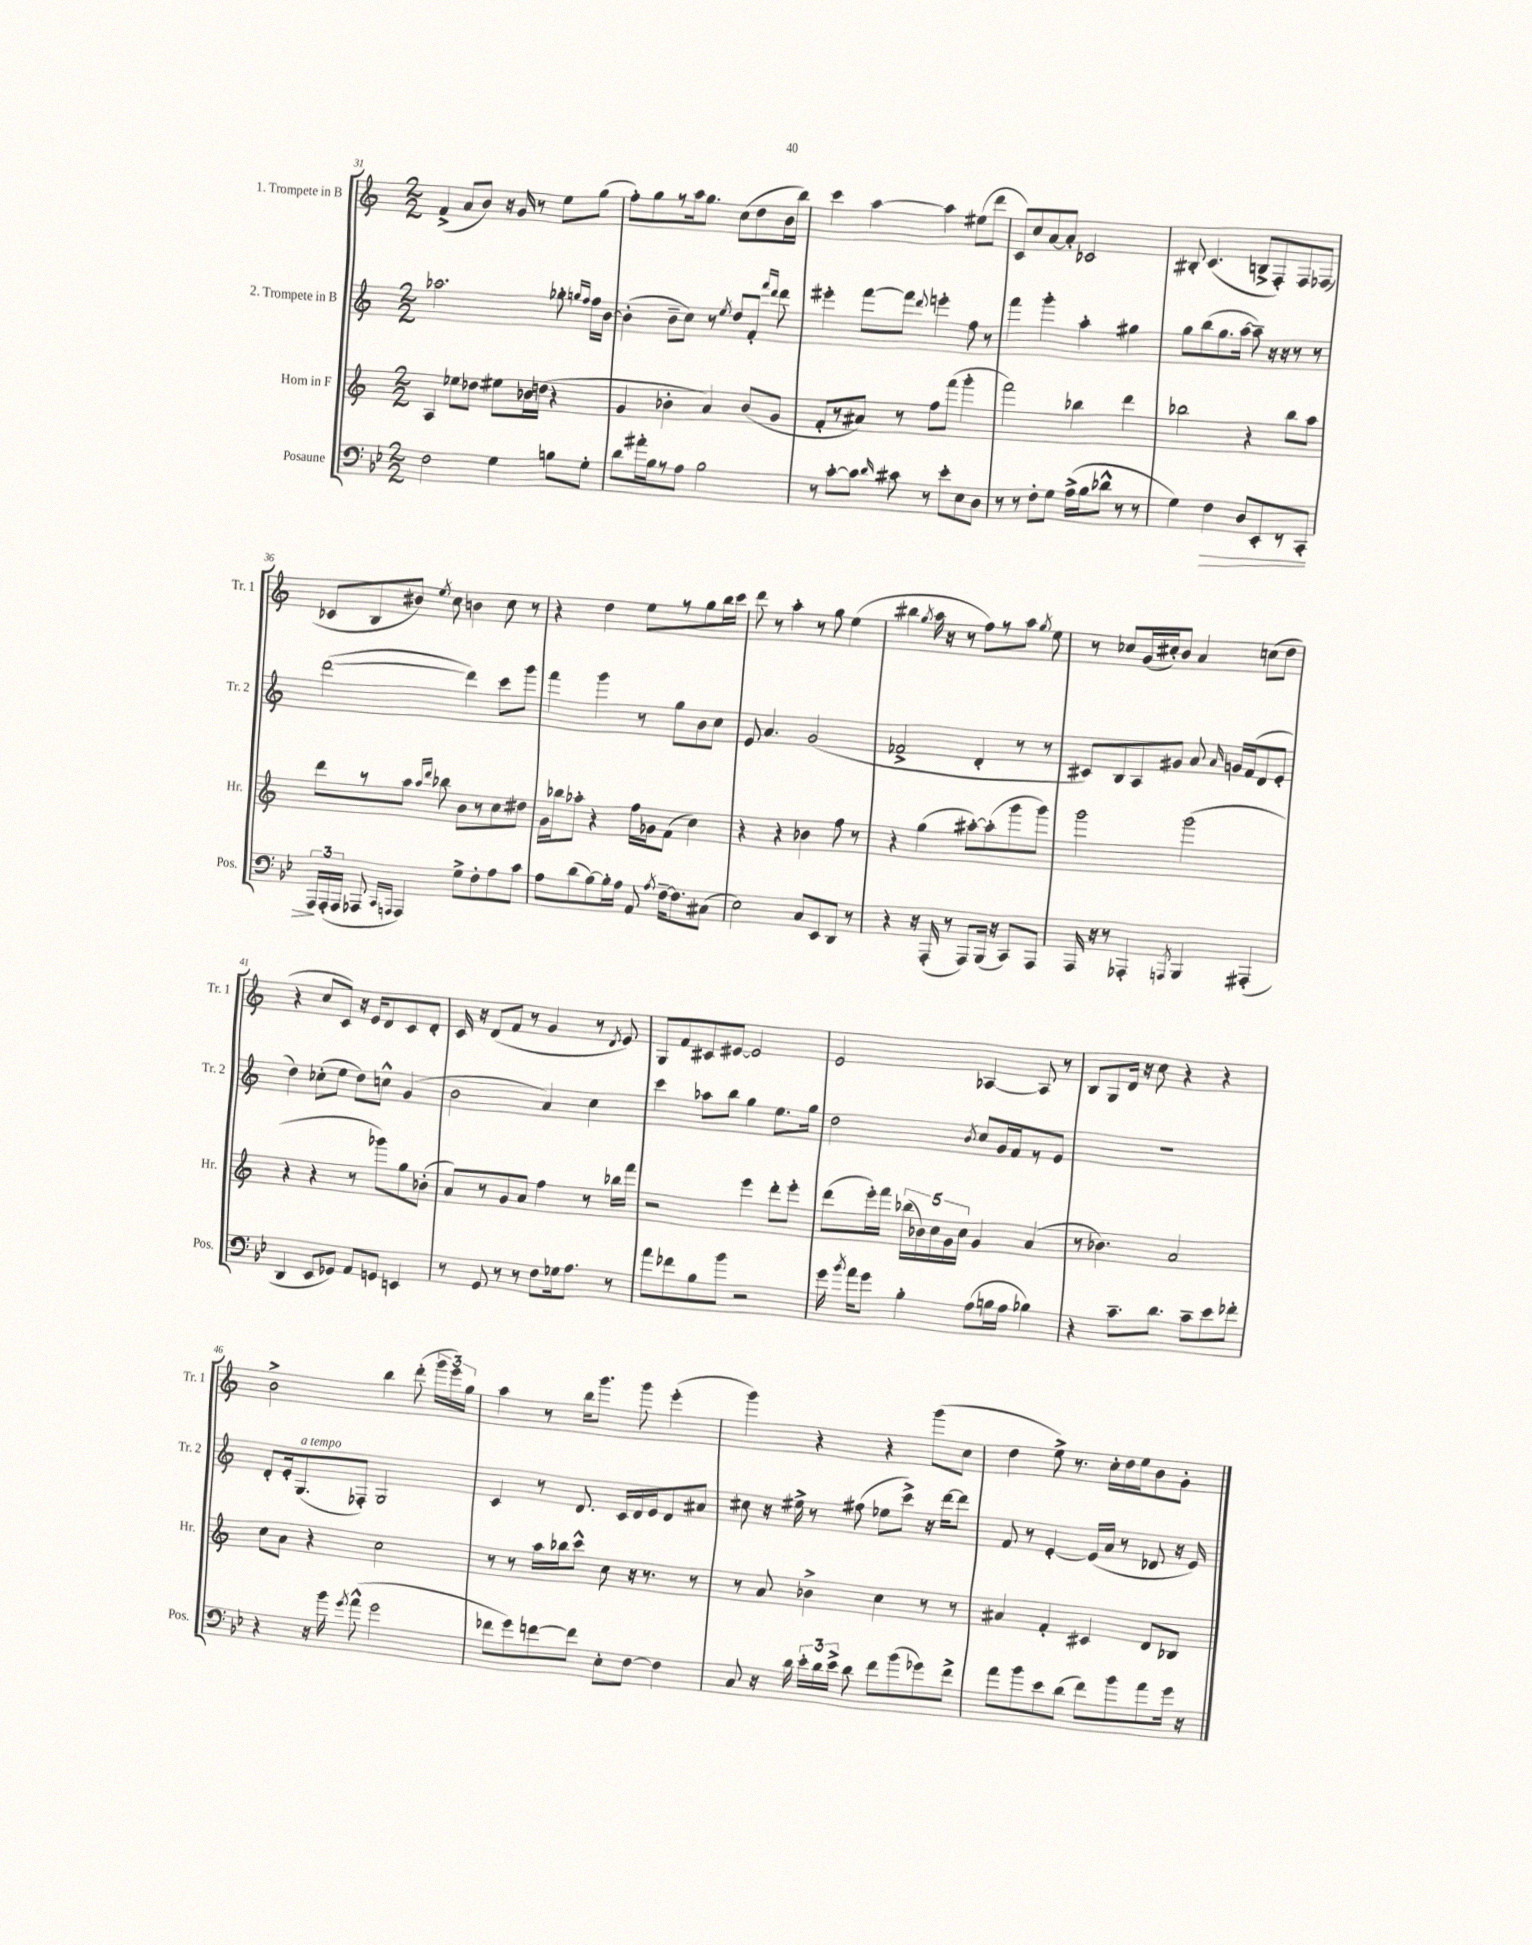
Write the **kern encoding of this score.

**kern	**kern	**kern	**kern
*staff4	*staff3	*staff2	*staff1
*clefF4	*clefG2	*clefG2	*clefG2
*k[b-e-]	*k[]	*k[]	*k[]
*M2/2	*M2/2	*M2/2	*M2/2
2F	4A	2.aa-	(4f^
.	8ee-	.	8a
.	8dd-	.	8b)
4G	8ee#	.	16r
.	.	.	16g
.	16b-	.	8r
.	(16dd	.	.
8B	4r	8gg-'	8ee
.	.	16qqgg	.
.	.	16qqff	.
8G'	.	16ff	(8gg
.	.	[16b	.
=	=	=	=
8d	4g	(4b']	8ff')
16a#'	.	.	8gg
16B-	.	.	.
8r	4b-'	8b~	8r
8A	.	8cc)	16aa
.	.	.	8.gg
2B-	4a)	8r	.
.	.	8qee	.
.	.	8dd	(8cc
.	(8b-	8f'	8dd
.	.	16qqfff	.
.	.	16qqddd	.
.	8g	8ddd	16b
.	.	.	16bb)
=	=	=	=
8r	8f'	4eee#'	4ccc
[8c'	8r	.	.
8c]	8a#)	[8fff	[4aa
16qqd	.	.	.
8c#	8r	8fff]	.
.	.	8qqddd	.
8r	8ff	4eee'	4aa]
8e-'	(8fff	.	.
8E-	4ggg'	8ff	(8ee#
8D	.	8r	8ddd
=	=	=	=
8r	2fff)	4fff	8c)
8r	.	.	8cc
8F'	.	4ggg'	[8a
8G	.	.	8a']
(16A^	4bb-	4aa'	2c-
16B-	.	.	.
8d-^^	.	.	.
8r	4ddd	4gg#	.
8r	.	.	.
=	=	=	=
4G)	2bb-	8gg	8B#'
.	.	(8bb	(4.c
4F	.	8.gg	.
.	.	[16aa	.
8D	4r	8aa~])	8B^
8EE-'	.	16r	8F')
.	.	16r	.
8r	8bb-	8r	8F
8CC'	8aa	8r	(8F-
=	=	=	=
24AAA	8ddd	([2ddd	8c-
(24AAA'	.	.	.
24AAA	.	.	.
8AAA-	8r	.	8B
16qqCC	.	.	.
16qqAAA	.	.	.
4AAA)	8aa	.	8b#)
.	16qqaa	.	.
.	16qqddd	.	8qee
.	8bb-	.	8cc
8G^	8b	4ddd])	4b
8F'	8r	.	.
8A	8cc	8ccc	8cc
8c	8dd#	8ggg	8r
=	=	=	=
8A	16g	4fff	4r
.	16bb-	.	.
(8d	8aa-'	.	.
[8B-)	4r	4ggg	4dd
16B-']	.	.	.
16A	.	.	.
8AA	16ff	8r	8ee
.	16g-	.	.
8qA	.	.	.
[16F~	(8f	8gg	8r
8.F]	.	.	.
.	4cc)	8b	8gg
(8C#	.	8cc	16bb
.	.	.	16ccc
=	=	=	=
2E-)	4r	8e	8ddd
.	.	4.a	8r
.	4r	.	4aa'
8C	4b-	(2g	8r
8EE-	.	.	8gg
8DD	8ff	.	(4ee
8r	8r	.	.
=	=	=	=
4r	4r	2f-^	4bb#
.	.	.	8qgg
16r	(4gg	.	16aa
(16AAA'	.	.	16r
8r	.	.	8r
8AAA)	[8aa#')	4d'	8ff)
(16BBB-	(8aa#']	.	8r
16r	.	.	.
8CC)	8ggg	8r	8aa
.	.	.	8qgg
8AAA	8ggg)	8r	8ee
=	=	=	=
16AAA	2ggg	8c#)	8r
16r	.	.	.
8r	.	8B	8cc-
4AAA-'	.	8A	(16g
.	.	.	16cc#')
.	.	8g#	8b
8qAAA	.	.	.
4BBB-	(2ggg	8a	4a
.	.	16qqa	.
.	.	16g	.
.	.	(16f	.
(4AAA#'	.	8d	(8cc
.	.	8e'	8dd
=	=	=	=
4DD	4r	4dd)	4r
8EE-	4r	(8cc-'	8cc
8GG-)	.	8ee	8c)
8AA	8r	8dd)	16r
.	.	.	16e
8GG	8ggg-)	8cc^^	8d
4EE	8gg	(4g	8c
.	(8b-'	.	8d'
=	=	=	=
8r	8a)	2b	16c
.	.	.	16r
8GG	8r	.	(8d
8r	8g	.	8f
8r	8a	.	8r
8F	4ff	4a)	4g
16G-	.	.	.
8.A	.	.	.
.	8r	4cc	8r
.	.	.	8qd
8r	16bb-	.	8e)
.	16fff	.	.
=	=	=	=
8a	2r	4ccc	8G
8f-	.	.	8f
8B-	.	8aa-	8c#
8b-	.	8bb	[8e#
2r	4eee	4gg	2e#]
.	8ddd'	8.ee	.
.	8eee'	.	.
.	.	16gg	.
=	=	=	=
16g	(8ddd	2dd	2e
8qb-	.	.	.
16a	.	.	.
8g	16eee')	.	.
.	16fff	.	.
4B-'	(20bb-	.	.
.	20b-)	.	.
.	20cc	.	.
.	20g	.	.
.	20cc	.	.
.	.	8qb	.
(8A	4g	8cc	[4A-
16B	.	16g	.
16A	.	16f	.
4B-)	(4a	8r	8A-]
.	.	8e	8r
=	=	=	=
4r	8r	1r	8B
.	4.b-)	.	8G
8.c~	.	.	16d
.	.	.	16r
.	.	.	8cc
8.d	.	.	.
.	2a	.	4r
8c~	.	.	.
8e-	.	.	4r
8f-'	.	.	.
=	=	=	=
4r	8cc	8d'	2b^
.	8a	16e'	.
.	.	(8.G	.
16r	4r	.	.
16b-	.	.	.
8qg	.	.	.
(8a^^	.	8F-')	.
2g	2cc	2G	4bb
.	.	.	(8ddd'
.	.	.	24ggg
.	.	.	24eee)
.	.	.	24gg
=	=	=	=
8f-	8r	4c	4aa
8g)	8r	.	.
[8f	16aa	8r	8r
.	16bb-	.	.
8f]	8ccc^^	8.d	16bb
.	.	.	8.ggg
8E-'	8cc	.	.
.	.	16c	.
[8F	16r	16d	8ggg
.	8.r	16e	.
4F]	.	8d	(4eee'
.	8r	8a#	.
=	=	=	=
8C	8r	8cc#	4ggg)
16r	8a	16r	.
16d	.	16ee#^	.
24e-'	4b-^	8r	4r
24d	.	.	.
24e-^	.	.	.
8d	.	(8ff#	.
8f	4cc	8ee-	4r
(8b-	.	8ccc^)	.
8g-)	8r	16r	(8ggg
.	.	[16ddd	.
8f^	8r	8ddd]	8cc
=	=	=	=
8a	4a#	8f	4dd
8b-	.	8r	.
8e-	4f'	[4e'	8ee^)
(8d	.	.	8.r
8f)	4c#	(16e]	.
.	.	16a	16cc'
8b-	.	8r	16dd
.	.	.	16ee
8a	8d	8d-	8b
16g	8B-	16r	8g'
16r	.	16e)	.
==	==	==	==
*-	*-	*-	*-
